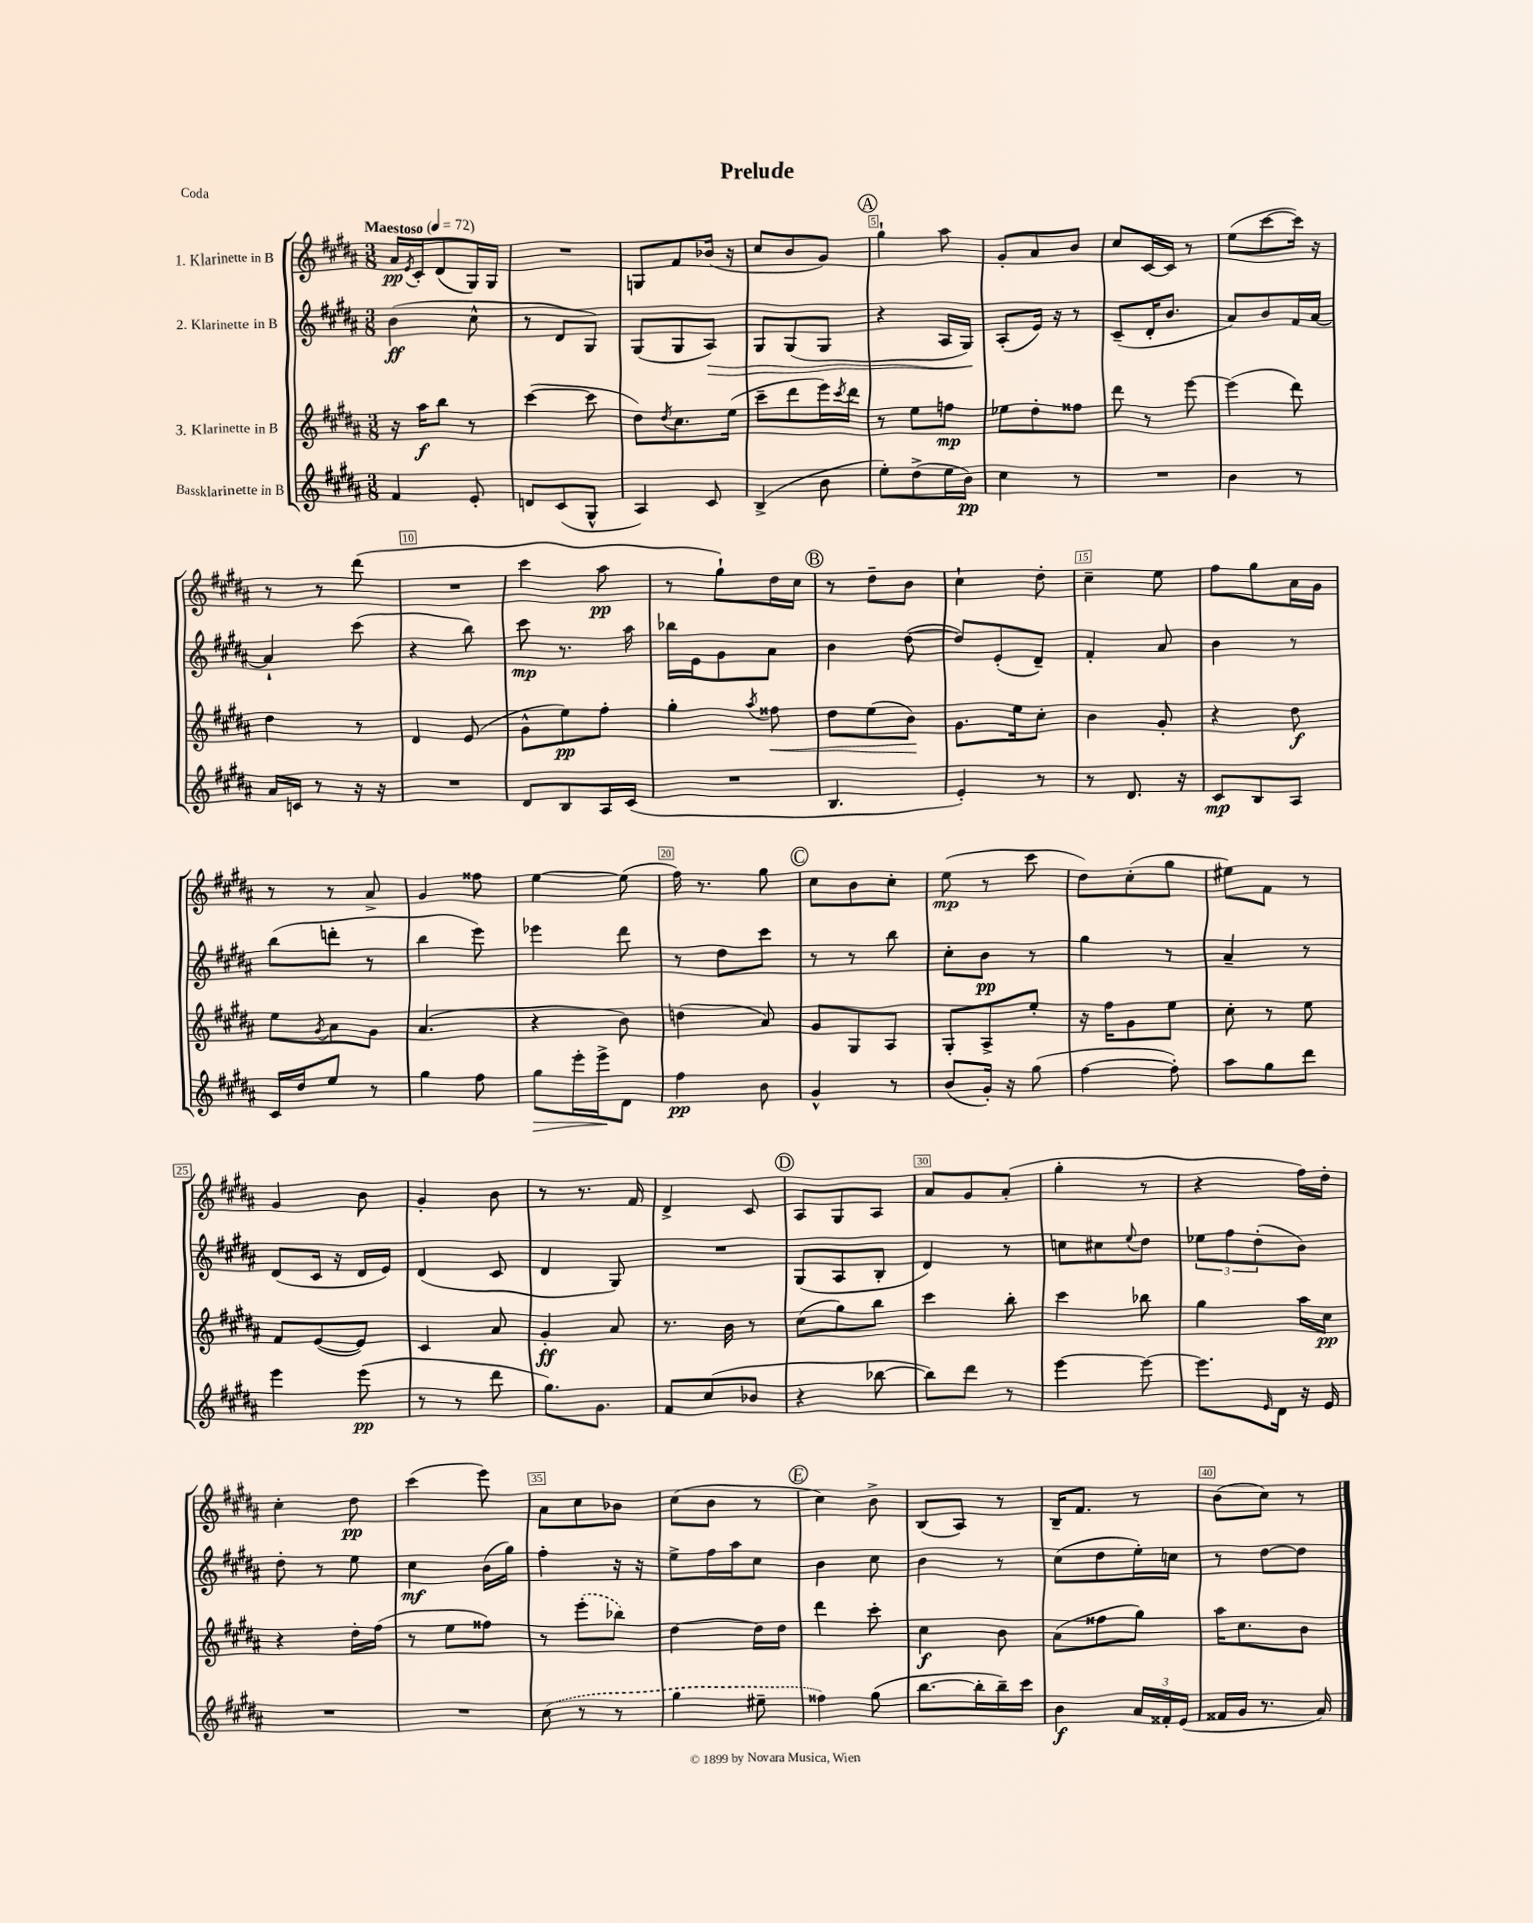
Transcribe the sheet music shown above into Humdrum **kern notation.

**kern	**kern	**kern	**kern
*staff4	*staff3	*staff2	*staff1
*clefG2	*clefG2	*clefG2	*clefG2
*k[f#c#g#d#a#]	*k[f#c#g#d#a#]	*k[f#c#g#d#a#]	*k[f#c#g#d#a#]
*M3/8	*M3/8	*M3/8	*M3/8
*MM72	*MM72	*MM72	*MM72
4f#	16r	(4b	16a#
.	.	.	8qe
.	16aa#	.	16c#'
.	8bb	.	(8d#
8e'	8r	8cc#^^	16G#)
.	.	.	16G#
=	=	=	=
8d	([4ccc#	8r	4.r
(8c#	.	8d#	.
8G#^^	8ccc#]	8G#)	.
=	=	=	=
4A#)	8dd#)	(8G#	8G
.	8qdd#	.	.
.	8.cc#	8G#	8f#
8c#	.	8A#)	(16b-
.	(16ee	.	16r
=	=	=	=
(4B^	8ccc#~	8G#	8cc#
.	8ddd#	(8G#	8b
8b	16eee)	8G#	8g#)
.	8qccc#	.	.
.	16ddd#	.	.
=	=	=	=
8ee')	8r	4r	4gg#`
(8dd#^	8ee	.	.
16ee	8ff	16A#	8aa#
16b)	.	16G#)	.
=	=	=	=
4cc#	8ee-	(8A#'	8g#'
.	8dd#'	16e)	8a#
.	.	16r	.
8r	8ff##	8r	8b
=	=	=	=
4.r	8ddd#	(8c#~	8cc#
.	8r	16d#'	[16c#
.	.	8.b	16c#]
.	[8eee	.	8r
=	=	=	=
4b	(4eee]	8a#)	(8ee
.	.	8b	[8ccc#
8r	8ddd#)	16f#	16ccc#])
.	.	[16a#	16r
=	=	=	=
16a#	4dd#	4a#`]	8r
16c	.	.	.
8r	.	.	8r
16r	8r	(8ccc#	(8ddd#
16r	.	.	.
=	=	=	=
4.r	4d#	4r	4.r
.	(8e	8bb)	.
=	=	=	=
8d#	8g#^^	8ccc#	4ccc#
8B	8ee)	8.r	.
16A#	8ff#'	.	8aa#
(16c#	.	16aa#	.
=	=	=	=
4.r	4gg#'	16bb-	8r
.	.	16e	.
.	.	8g#	8gg#`)
.	8qaa#	.	.
.	8ff##	8a#	16dd#
.	.	.	16cc#
=	=	=	=
4.B	8dd#	4b	8r
.	(8ee	.	8dd#~
.	8b)	([8dd#	8b
=	=	=	=
4e')	8.g#	8dd#])	4cc#`
.	.	(8e'	.
.	16ee	.	.
8r	8cc#'	8d#~)	8dd#'
=	=	=	=
8r	4b	4f#'	4cc#~
8.d#	.	.	.
.	8g#'	8a#	8ee
16r	.	.	.
=	=	=	=
8c#	4r	4b	8ff#
8B	.	.	8gg#
8A#	8dd#	8r	16a#
.	.	.	16g#
=	=	=	=
16c#	8ee	(8bb	8r
16dd#	.	.	.
.	8qg#	.	.
8ee	8a#	8ddd'	8r
8r	8g#	8r	8a#^
=	=	=	=
4gg#	(4.a#	4bb	4g#
8ff#	.	8eee)	8ff##
=	=	=	=
8gg#	4r	4eee-	[4ee
16eee'	.	.	.
16eee^	.	.	.
8d#	8b)	8ddd#	(8ee]
=	=	=	=
4ff#	(4dd	8r	16ff#)
.	.	.	8.r
.	.	8dd#	.
8b	8a#)	8ccc#	8gg#
=	=	=	=
4g#^^	8g#	8r	8cc#
.	8G#	8r	8b
8r	8A#	8bb	8cc#'
=	=	=	=
(8b	8G#'	8cc#'	(8ee
16g#')	8A#^	8b	8r
16r	.	.	.
(8gg#	8ee'	8r	8ccc#
=	=	=	=
[4ff#	16r	4gg#	8dd#)
.	16ff#	.	.
.	8g#	.	(8cc#'
8ff#'])	8ee	8r	8gg#
=	=	=	=
8aa#	8cc#'	4a#~	8ee#)
8gg#	8r	.	8f#
8ddd#	8ee	8r	8r
=	=	=	=
4eee	8f#	(8d#	4g#
.	([8e	16c#	.
.	.	16r	.
(8eee	8e])	16d#	8b
.	.	16e)	.
=	=	=	=
8r	4c#	(4d#	4g#'
8r	.	.	.
8ddd#	8a#	8c#	8b
=	=	=	=
8.gg#)	4g#'	4d#	8r
.	.	.	8.r
8.g#	.	.	.
.	8a#	8G#)	.
.	.	.	16f#
=	=	=	=
8f#	8.r	4.r	4d#^
(8cc#	.	.	.
.	16b	.	.
8b-	8r	.	8c#
=	=	=	=
4r	(8cc#	(8G#	8A#
.	8gg#)	8A#	8G#
[8bb-	8bb	8B'	8A#
=	=	=	=
8bb-])	4ccc#	4d#)	8a#
8ddd#	.	.	8g#
8r	8bb'	8r	(8a#'
=	=	=	=
[4eee	4ccc#	8cc	4gg#'
.	.	8cc#	.
.	.	8qqee	.
8eee_	8bb-	8dd#	8r
=	=	=	=
8.eee]	4gg#	12ee-	4r
.	.	12ff#	.
.	.	(12dd#'	.
16qqe	.	.	.
16d#	.	.	.
16r	16aa#	8b)	16ff#)
16e	16cc#	.	16dd#'
=	=	=	=
4.r	4r	8dd#'	4cc#'
.	.	8r	.
.	16dd#'	8ee	8dd#
.	(16ff#	.	.
=	=	=	=
4.r	8r	4cc#	(4ccc#
.	8ee	.	.
.	8ff##)	(16b	8eee)
.	.	16gg#)	.
=	=	=	=
(8cc#	8r	4ff#'	8a#
8r	(8eee'	.	8cc#
8r	8bb-)	16r	8b-
.	.	16r	.
=	=	=	=
4gg#	[4dd#	8ee^	(8cc#
.	.	16ff#	8b
.	.	16aa#	.
8ee#~	16dd#]	8cc#	8r
.	16dd#	.	.
=	=	=	=
4ff##)	4ddd#	4b	4cc#)
(8gg#	8ccc#'	8cc#	8b^
=	=	=	=
[8.bb	4cc#	4b	(8B
.	.	.	8A#)
16bb']	.	.	.
16bb~)	8b	8r	8r
16ccc#	.	.	.
=	=	=	=
4b	(8a#	(8cc#	16B~
.	.	.	8.f#
.	8ff##	8dd#	.
24a#	8gg#)	16ee')	8r
24f##'	.	.	.
.	.	16cc	.
(24e	.	.	.
=	=	=	=
16f##	16aa#	8r	(8b
16g#	8.cc#	.	.
8.r	.	[8dd#	8cc#)
.	8b	8dd#]	8r
16a#)	.	.	.
==	==	==	==
*-	*-	*-	*-
